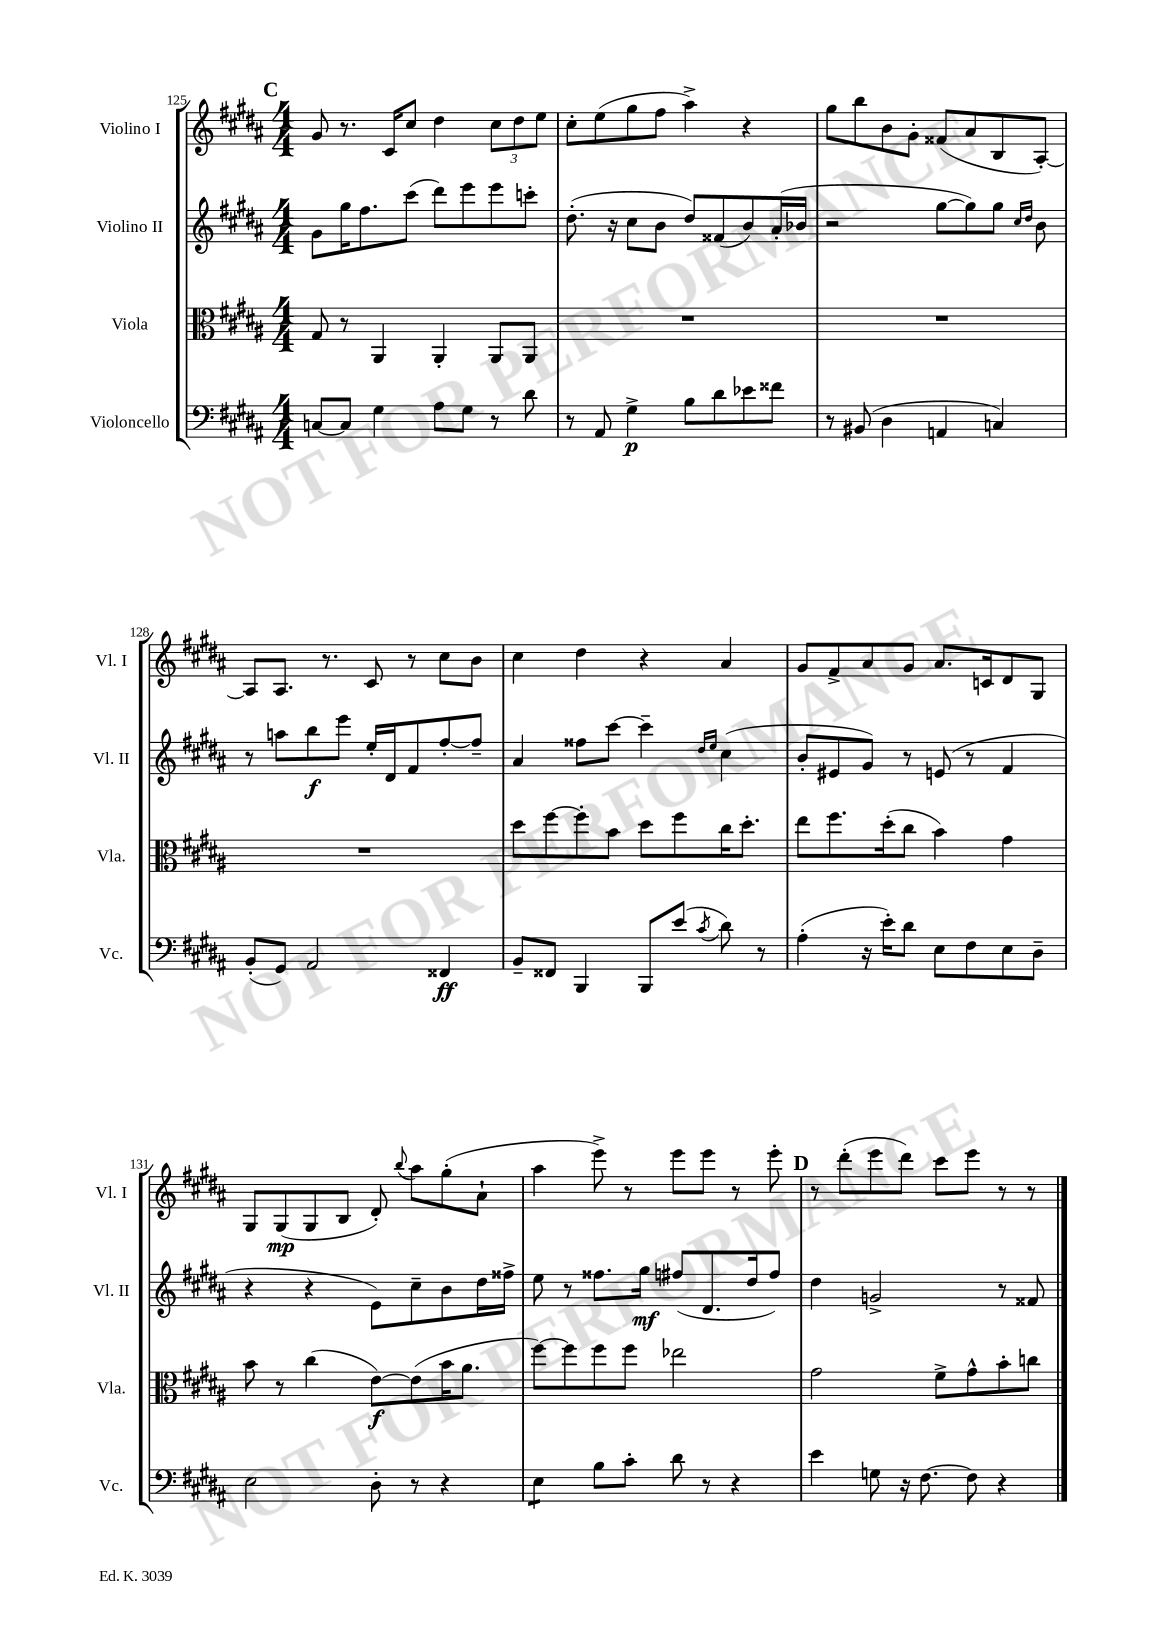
<<
\new StaffGroup <<
\new Staff = "s0" \with { instrumentName = "Violino I" shortInstrumentName = "Vl. I" } {
    \clef treble \key b \major \numericTimeSignature \time 4/4
    \autoBeamOff \mark \markup { \bold "C" } gis'8 r8. cis'16[ cis''8] dis''4 \tuplet 3/2 { cis''8[ dis''8 e''8] } |
    cis''8[-. e''8( gis''8 fis''8] ais''4->) r4 |
    gis''8[ b''8 b'8 gis'8]-. fisis'8[( ais'8 b8 ais8]~-.) |
    ais8[ ais8.] r8. cis'8 r8 cis''8[ b'8] |
    cis''4 dis''4 r4 ais'4 |
    gis'8[ fis'8-> ais'8 gis'8] ais'8.[ c'16 dis'8 gis8] |
    gis8[ gis8\mp( gis8 b8] dis'8-.) \appoggiatura { b''8 } ais''8[ gis''8-.( ais'8]-! |
    ais''4 e'''8->) r8 e'''8[ e'''8] r8 e'''8-. |
    \mark \markup { \bold "D" } r8 dis'''8[-.( e'''8 dis'''8]) cis'''8[ e'''8] r8 r8 \bar "|." |
}
\new Staff = "s1" \with { instrumentName = "Violino II" shortInstrumentName = "Vl. II" } {
    \clef treble \key b \major \numericTimeSignature \time 4/4
    \autoBeamOff \mark \markup { \bold "C" } gis'8[ gis''16 fis''8. cis'''8]( dis'''8[) e'''8 e'''8 c'''8]-. |
    dis''8.-.( r16 cis''8[ b'8] dis''8[) fisis'8( b'8) ais'16-.( bes'16] |
    r2 gis''8[~ gis''8) gis''8] \grace { cis''16[ dis''16] } b'8 |
    r8 a''8[ b''8\f e'''8] e''16[-. dis'16 fis'8 fis''8~-. fis''8]-- |
    ais'4 fisis''8[ cis'''8]~ cis'''4-- \grace { dis''16[ e''16] } cis''4( |
    b'8[-. eis'8 gis'8]) r8 e'8( r8 fis'4 |
    r4 r4 e'8[) cis''8-- b'8 dis''16 fisis''16]-> |
    e''8 r8 fisis''8.[ gis''16]\mf fis''8[( dis'8. dis''16 fis''8]) |
    \mark \markup { \bold "D" } dis''4 g'2-> r8 fisis'8 \bar "|." |
}
\new Staff = "s2" \with { instrumentName = "Viola" shortInstrumentName = "Vla." } {
    \clef alto \key b \major \numericTimeSignature \time 4/4
    \autoBeamOff \mark \markup { \bold "C" } gis8 r8 ais,4 ais,4-. ais,8[ ais,8] |
    R1 |
    R1 |
    R1 |
    dis''8[ fis''8~ fis''8-. b'8] dis''8[ fis''8 cis''16 dis''8.]-. |
    e''8[ fis''8. dis''16-.( cis''8] b'4) gis'4 |
    b'8 r8 cis''4( e'8[~\f) e'8( b'16 ais'8.] |
    fis''8[~) fis''8 fis''8 fis''8] ees''2 |
    \mark \markup { \bold "D" } gis'2 fis'8[-> gis'8-^ b'8-. c''8] \bar "|." |
}
\new Staff = "s3" \with { instrumentName = "Violoncello" shortInstrumentName = "Vc." } {
    \clef bass \key b \major \numericTimeSignature \time 4/4
    \autoBeamOff \mark \markup { \bold "C" } c8[~ c8] gis4 ais8[ gis8] r8 dis'8 |
    r8 ais,8 gis4->\p b8[ dis'8 ees'8 fisis'8] |
    r8 bis,8( dis4 a,4 c4) |
    b,8[-.( gis,8]) ais,2 fisis,4\ff |
    b,8[-- fisis,8] b,,4 b,,8[ e'8]( \acciaccatura { cis'8 } dis'8) r8 |
    ais4-.( r16 e'16[-.) dis'8] e8[ fis8 e8 dis8]-- |
    e2 dis8-. r8 r4 |
    e4:8 b8[ cis'8]-. dis'8 r8 r4 |
    \mark \markup { \bold "D" } e'4 g8 r16 fis8.~ fis8 r4 \bar "|." |
}
>>
>>
\layout { \context { \Score currentBarNumber = #125 } }
